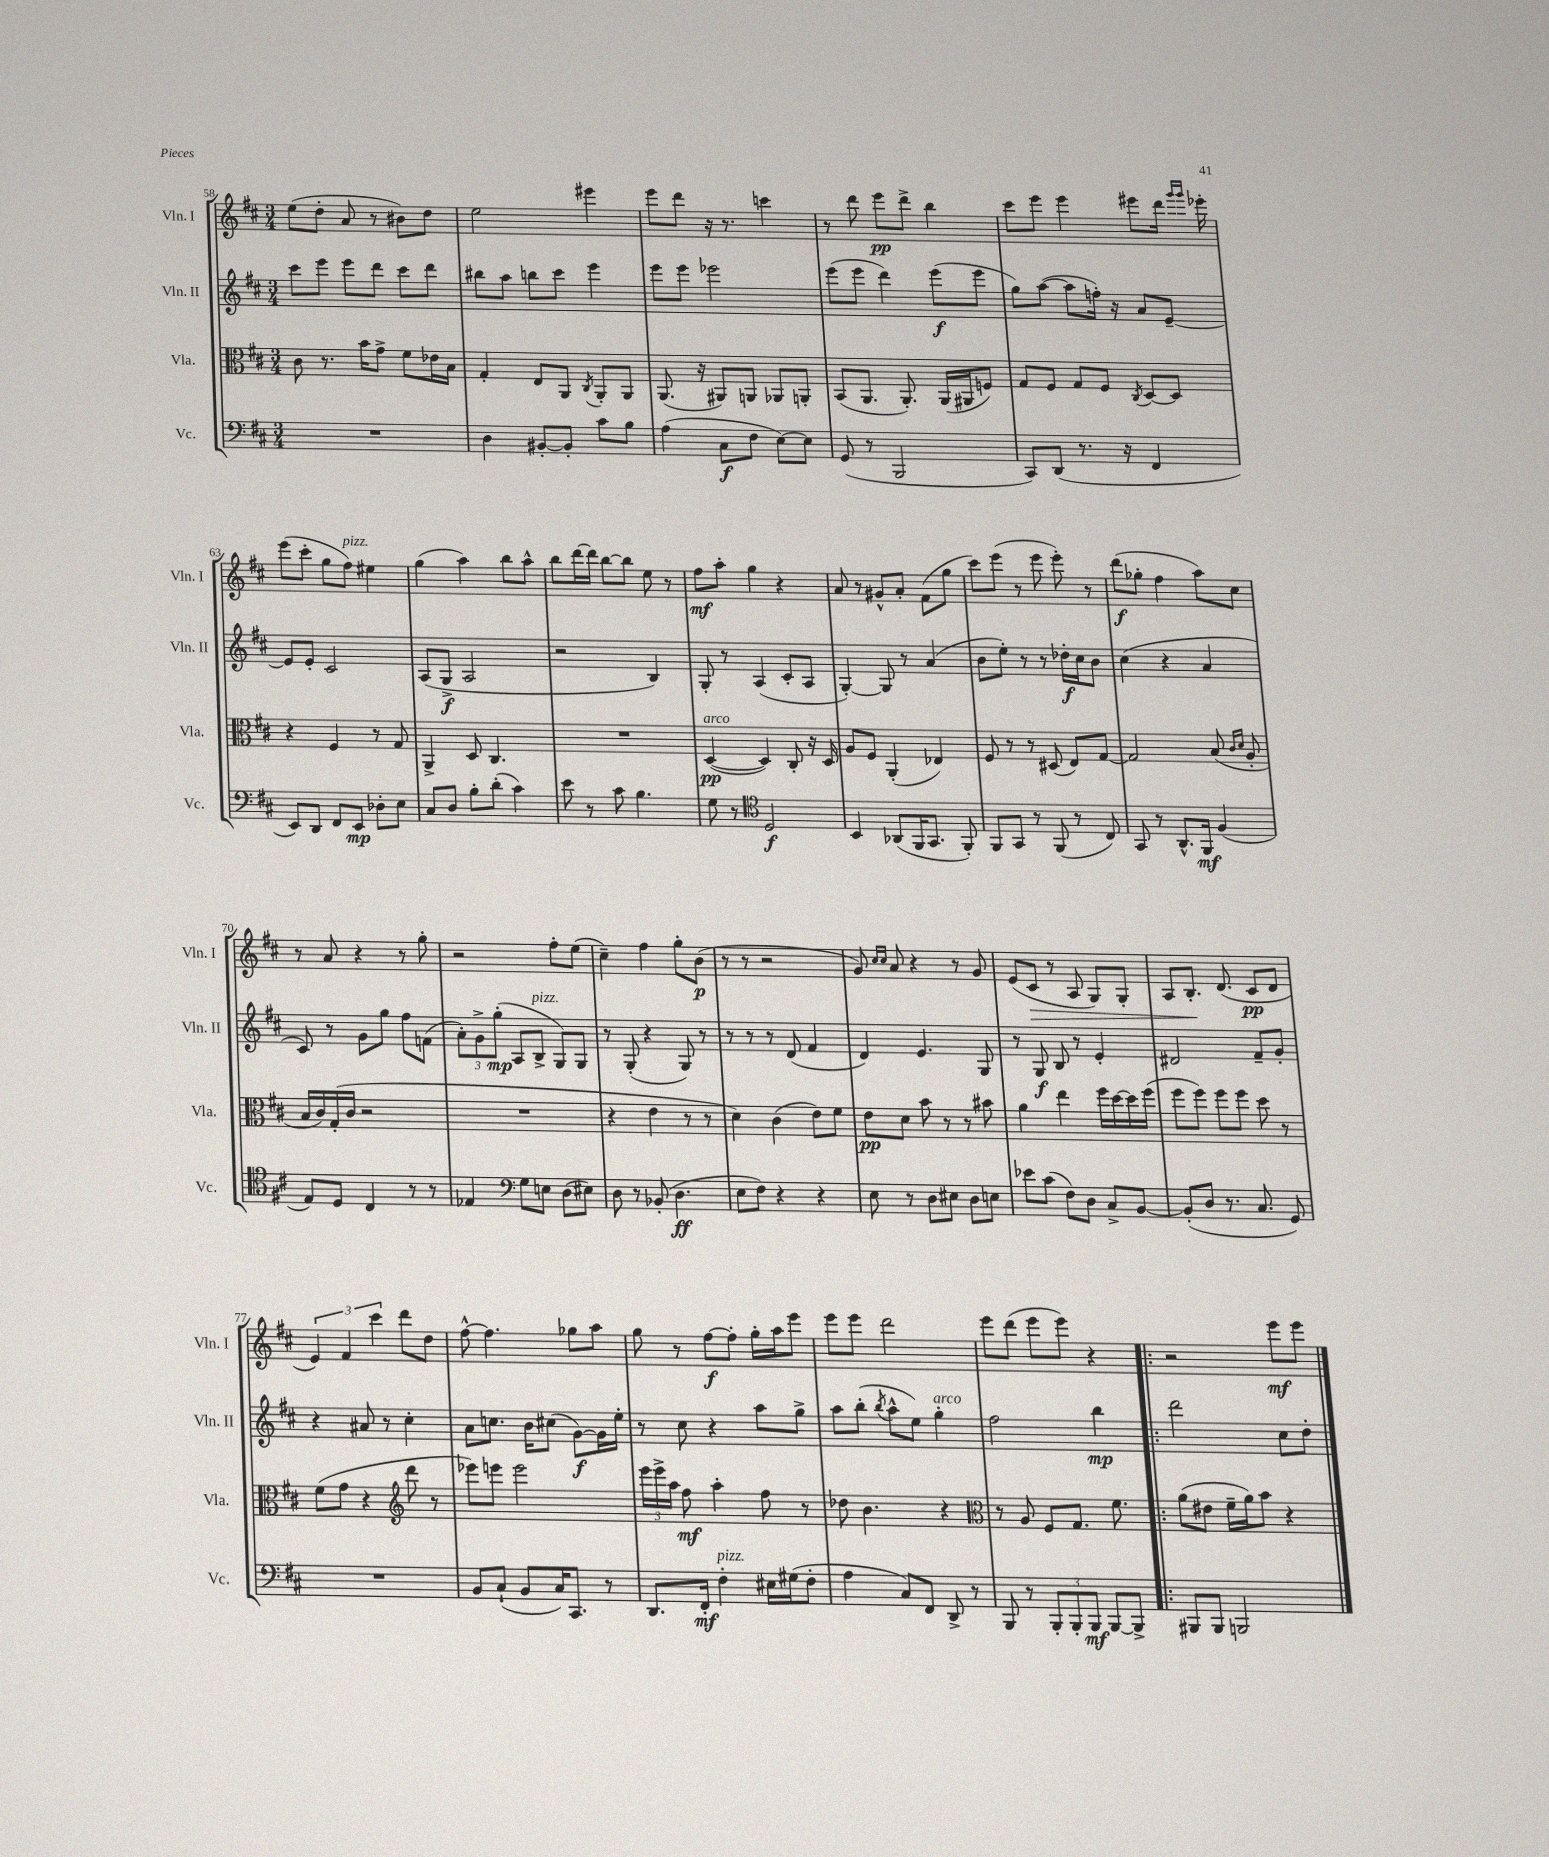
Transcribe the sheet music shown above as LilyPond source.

<<
\new StaffGroup <<
\new Staff = "s0" \with { instrumentName = "Vln. I" shortInstrumentName = "Vln. I" } {
    \clef treble \key d \major \numericTimeSignature \time 3/4
    \autoBeamOff e''8[( d''8]-. a'8 r8 bis'8[) d''8] |
    e''2 eis'''4 |
    e'''8[ d'''8] r16 r8. c'''4 |
    r8 d'''8 e'''8[\pp d'''8]-> b''4 |
    cis'''8[ e'''8] e'''4 eis'''8[ d'''16] \grace { g'''16[ g'''16] } ees'''16-. |
    e'''8[( cis'''8]-. g''8[ fis''8]^\markup { \italic "pizz." }) eis''4 |
    g''4( a''4) b''8[ a''8]-^ |
    b''8[ d'''16~ d'''16] b''8[~ b''8] e''8 r8 |
    fis''8[\mf a''8]-. g''4 r4 |
    a'8 r8 gis'8[-^ a'8]-. fis'8[( g''8] |
    cis'''8[) e'''8]( r8 e'''8 e'''8-.) r8 |
    d'''8[\f( ges''8]-. fis''4 a''8[) cis''8] |
    r8 a'8 r4 r8 g''8-. |
    r2 fis''8[-. e''8]( |
    cis''4--) fis''4 g''8[-. b'8]\p( |
    r8 r8 r2 |
    g'8) \grace { cis''16[ cis''16] } a'8 r4 r8 g'8 |
    e'8[( cis'8]\> r8 a8 g8[) g8]-. |
    a8[ b8.]-.\! d'8.( cis'8[\pp d'8] |
    \tuplet 3/2 { e'4) fis'4 cis'''4 } d'''8[ d''8] |
    fis''8~-^ fis''4. ges''8[ a''8] |
    g''8 r8 fis''8[~\f fis''8]-. g''16[-. a''16 e'''8] |
    e'''8[ e'''8] d'''2 |
    e'''8[ d'''8]( e'''8[ e'''8]) r4 |
    \bar ".|:" r2 e'''8[\mf e'''8] \bar "|." |
}
\new Staff = "s1" \with { instrumentName = "Vln. II" shortInstrumentName = "Vln. II" } {
    \clef treble \key d \major \numericTimeSignature \time 3/4
    \autoBeamOff cis'''8[ e'''8] e'''8[ d'''8] cis'''8[ d'''8] |
    bis''8[ a''8] b''8[ cis'''8] e'''4 |
    e'''8[ e'''8] ees'''2 |
    e'''8[( e'''8] d'''4) e'''8[\f( e'''8] |
    g''8[) a''8]~( a''8[ f''16]-.) r16 a'8[ e'8]~-- |
    e'8[ e'8]-. cis'2 |
    a8[( g8]->\f a2 |
    r2 b4) |
    g8-. r8 a4( cis'8[-. a8] |
    g4~-.) g8 r8 a'4( |
    b'8[ e''8]-.) r8 r8 des''16[-.\f cis''16 b'8] |
    cis''4( r4 a'4 |
    cis'8) r8 g'8[ g''8] fis''8[ f'8]( |
    \tuplet 3/2 { a'8[-.) g'8-> g''8]-.\mp( } a8[ b8]->^\markup { \italic "pizz." } g8[) g8] |
    r8 g8-.( r4 g8) r8 |
    r8 r8 r8 d'8( fis'4 |
    d'4) e'4. g8 |
    r8 g8\f b8 r8 e'4-. |
    dis'2 fis'8[-- g'8]-. |
    r4 ais'8 r8 cis''4-. |
    a'8[ c''8.] b'16[ cis''8]( g'8[~\f) g'16 e''16]-. |
    r8 cis''8 r4 a''8[ g''8]-> |
    a''8[ b''8]-.( \acciaccatura { b''8 } a''8[-^ e''8]) g''4-.^\markup { \italic "arco" } |
    fis''2 b''4\mp |
    \bar ".|:" d'''2 cis''8[ d''8]-. \bar "|." |
}
\new Staff = "s2" \with { instrumentName = "Vla." shortInstrumentName = "Vla." } {
    \clef alto \key d \major \numericTimeSignature \time 3/4
    \autoBeamOff cis'8 r8. b'16[ g'8]-> fis'8[ ees'16 b16] |
    g4-. e8[ a,8] \acciaccatura { cis8 } a,8[-. a,8] |
    a,8.( r16 ais,8[) a,8] aes,8[ a,8]-. |
    b,8[( a,8.] a,8.-.) a,16[( ais,16 f8]) |
    g8[ fis8] g8[ fis8] \acciaccatura { cis8 } d8[~ d8] |
    r4 fis4 r8 g8 |
    a,4-> d8 cis4. |
    R2. |
    d4~\pp^\markup { \italic "arco" }( d4) cis8-. r16 d16 |
    a8[ fis8] a,4-.( ees4) |
    fis8 r8 r8 dis8( e8[) g8]~ |
    g2 b8( \grace { cis'16[ d'16] } a8-. |
    b16[ cis'16) g16-.( cis'16] r2 |
    R2. |
    r4 e'4 r8 r8 |
    d'4) cis'4( e'8[) fis'8] |
    e'8[\pp d'8] b'8 r8 r8 bis'8 |
    a'4 e''4 fis''16[ d''16~ d''16 fis''16]( |
    fis''8[ fis''8]) fis''8[ fis''8] d''8 r8 |
    fis'8[( g'8] r4 \clef treble d'''8 r8 |
    ees'''8[) e'''8] e'''2 |
    \tuplet 3/2 { e'''16[ e'''16-> a''16] } fis''8\mf a''4-. fis''8 r8 |
    des''8 b'4. r4 |
    \clef alto r8 a8 fis8[ g8.] fis'8. |
    \bar ".|:" a'8[( eis'8] fis'16[-- a'16) b'8] r4 \bar "|." |
}
\new Staff = "s3" \with { instrumentName = "Vc." shortInstrumentName = "Vc." } {
    \clef bass \key d \major \numericTimeSignature \time 3/4
    \autoBeamOff R2. |
    d4 bis,8[~-. bis,8]-. cis'8[ b8] |
    a4( cis8[\f fis8] e8[~) e8] |
    g,8( r8 b,,2 |
    cis,8[) d,8]( r8. r16 fis,4 |
    e,8[) d,8] fis,8[ e,8]\mp des8[-. e8] |
    cis8[ d8] b8[-. d'8]-.( cis'4) |
    e'8 r8 cis'8 b4. |
    g8 r8 \clef tenor d2\f |
    b,4 aes,8[( fis,16 g,8.] fis,8-.) |
    fis,8[ g,8] r8 fis,8( r8 cis8) |
    g,8 r8 a,8.[-^ fis,16]\mf fis4( |
    e8[) d8] cis4 r8 r8 |
    ees4 \clef bass g8[ e8] d8[( eis8]) |
    d8 r8 bes,8-.( d4.\ff |
    e8[ fis8]) r4 r4 |
    e8 r8 d8[ eis8] d8[ e8] |
    ees'8[ cis'8]( fis8[) d8] cis8[-> b,8]~ |
    b,8[-.( d8] r8. cis8. g,8) |
    R2. |
    b,8[ cis8]-!( b,8[ cis16) cis,8.] r8 |
    d,8.[ fis,16]-.\mf fis4-.^\markup { \italic "pizz." } eis16[ gis16( fis8]-. |
    a4 cis8[) fis,8] d,8-> r8 |
    b,,8 r8 \tuplet 3/2 { b,,8[-. b,,8-. b,,8]\mf } b,,8[~ b,,8]-> |
    \bar ".|:" bis,,8[ bis,,8] b,,2 \bar "|." |
}
>>
>>
\layout { \context { \Score currentBarNumber = #58 } }
